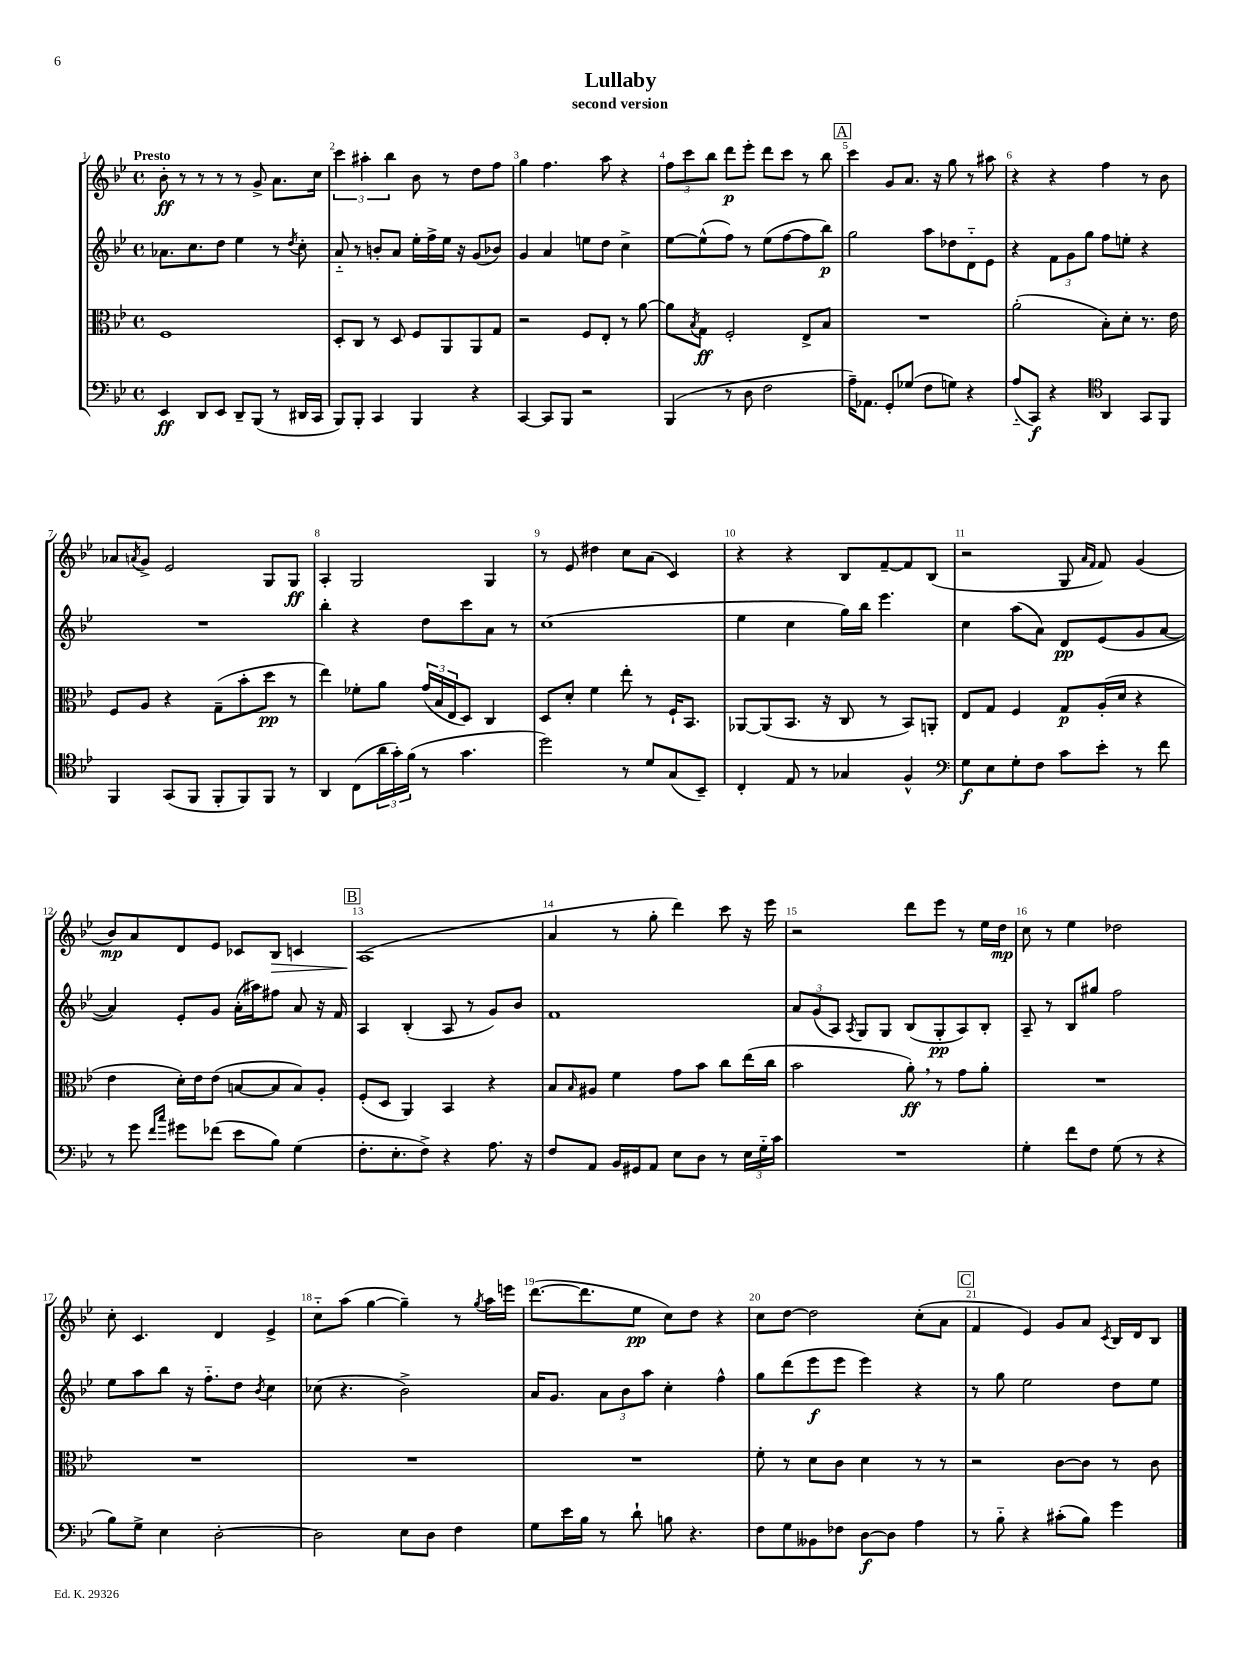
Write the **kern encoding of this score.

**kern	**dynam	**kern	**dynam	**kern	**dynam	**kern	**dynam
*part4	*part4	*part3	*part3	*part2	*part2	*part1	*part1
*staff4	*staff4	*staff3	*staff3	*staff2	*staff2	*staff1	*staff1
*clefF4	*	*clefC3	*	*clefG2	*	*clefG2	*
*k[b-e-]	*	*k[b-e-]	*	*k[b-e-]	*	*k[b-e-]	*
*M4/4	*	*M4/4	*	*M4/4	*	*M4/4	*
*met(c)	*	*met(c)	*	*met(c)	*	*met(c)	*
=1	=1	=1	=1	=1	=1	=1	=1
!	!	!	!	!	!	!LO:TX:a:B:t=Presto	!
4EE-/	ff	1F	.	8.a-X\L	.	8b-'\	ff
.	.	.	.	.	.	8r	.
.	.	.	.	8.cc\	.	.	.
8DD/L	.	.	.	.	.	8r	.
8EE-/J	.	.	.	8dd\J	.	8r	.
8DD~/L	.	.	.	4ee-\	.	8r	.
(8BBB-/J	.	.	.	.	.	8g^/	.
8r	.	.	.	8r	.	8.a\L	.
.	.	.	.	8qdd/	.	.	.
16DD#X/LL	.	.	.	8cc'\	.	.	.
16CC/JJ	.	.	.	.	.	16cc\Jk	.
=2	=2	=2	=2	=2	=2	=2	=2
8BBB-/L)	.	8D'/L	.	8a/	.	6ccc\	.
8BBB-'/J	.	8C/J	.	8r	.	.	.
.	.	.	.	.	.	6aa#X'\	.
4CC/	.	8r	.	8bn'/L	.	.	.
.	.	.	.	.	.	6bb-\	.
.	.	8D/	.	8a/J	.	.	.
4BBB-/	.	8F/L	.	16ee-'\LL	.	8b-\	.
.	.	.	.	16ff^\	.	.	.
.	.	8AA/	.	16ee-\JJ	.	8r	.
.	.	.	.	16r	.	.	.
4r	.	8AA/	.	(8g/L	.	8dd\L	.
.	.	8G/J	.	8b-X/J)	.	8ff\J	.
=3	=3	=3	=3	=3	=3	=3	=3
[4CC/	.	2r	.	4g/	.	4gg\	.
8CC/L]	.	.	.	4a/	.	4.ff\	.
8BBB-/J	.	.	.	.	.	.	.
2r	.	8F/L	.	8een\L	.	.	.
.	.	8E-'/J	.	8dd\J	.	8aa\	.
.	.	8r	.	4cc^\	.	4r	.
.	.	[8a\	.	.	.	.	.
=4	=4	=4	=4	=4	=4	=4	=4
(4BBB-/	.	8a\L]	.	[8ee-\L	.	12ff\L	.
.	.	.	.	.	.	12ccc\	.
.	.	8qB-/	.	.	.	.	.
.	.	8G\J	ff	(8ee-^^\]	.	.	.
.	.	.	.	.	.	12bb-\J	.
8r	.	2F'/	.	8ff\J)	.	8ddd\L	p
8D\	.	.	.	8r	.	8eee-'\J	.
2F\	.	.	.	(8ee-\L	.	8ddd\L	.
.	.	.	.	[8ff\	.	8ccc\J	.
.	.	8E-^/L	.	8ff\]	.	8r	.
.	.	8B-/J	.	8bb-\J)	p	8bb-\	.
!!LO:REH:place=s1:t=A
=5	=5	=5	=5	=5	=5	=5	=5
16A~\KL)	.	1r	.	2gg\	.	4ccc\	.
8.AA-X\J	.	.	.	.	.	.	.
8GG'/L	.	.	.	.	.	8g/L	.
(8G-X/J	.	.	.	.	.	8.a/J	.
8F\L	.	.	.	8aa\L	.	.	.
.	.	.	.	.	.	16r	.
8Gn\J)	.	.	.	8dd-X\	.	8gg\	.
4r	.	.	.	8d\	.	8r	.
.	.	.	.	8e-\J	.	8aa#X\	.
=6	=6	=6	=6	=6	=6	=6	=6
(8A/L	.	(2a'\	.	4r	.	4r	.
8CC/J)	f	.	.	.	.	.	.
4r	.	.	.	12f\L	.	4r	.
.	.	.	.	12g\	.	.	.
.	.	.	.	12gg\J	.	.	.
*clefC4	*	*	*	*	*	*	*
4AA/	.	8B-'\L)	.	8ff\L	.	4ff\	.
.	.	8d'\J	.	8een'\J	.	.	.
8GG/L	.	8.r	.	4r	.	8r	.
8FF/J	.	.	.	.	.	8b-\	.
.	.	16e-\	.	.	.	.	.
!!LO:LB:g=z
=7	=7	=7	=7	=7	=7	=7	=7
4FF/	.	8F/L	.	1r	.	8a-X/L	.
.	.	.	.	.	.	8qan/	.
.	.	8A/J	.	.	.	8g^/J	.
(8GG/L	.	4r	.	.	.	2e-/	.
8FF/J	.	.	.	.	.	.	.
8FF'/L	.	(8G~\L	.	.	.	.	.
8FF/)	.	8b-'\	.	.	.	.	.
8FF/J	.	8dd\J	pp	.	.	8G/L	.
8r	.	8r	.	.	.	8G/J	ff
=8	=8	=8	=8	=8	=8	=8	=8
4AA/	.	4ee-\)	.	4bb-'\	.	4A'/	.
(8C\L	.	8f-X'\L	.	4r	.	2G/	.
24a\L	.	8a\J	.	.	.	.	.
24g'\)	.	.	.	.	.	.	.
(24f\JJ	.	.	.	.	.	.	.
8r	.	(24g/LL	.	8dd\L	.	.	.
.	.	24B-/	.	.	.	.	.
.	.	24E-/J	.	.	.	.	.
4.g\	.	8D/J)	.	8ccc\	.	.	.
.	.	4C/	.	8a\J	.	4G/	.
.	.	.	.	8r	.	.	.
=9	=9	=9	=9	=9	=9	=9	=9
2dd\)	.	8D/L	.	(1cc	.	8r	.
.	.	8d'/J	.	.	.	8e-/	.
.	.	4f\	.	.	.	4dd#X\	.
8r	.	8ee-'\	.	.	.	8cc\L	.
8d/L	.	8r	.	.	.	(8a\J	.
(8G/	.	16F`/KL	.	.	.	4c/)	.
.	.	8.BB-/J	.	.	.	.	.
8BB-~/J)	.	.	.	.	.	.	.
=10	=10	=10	=10	=10	=10	=10	=10
4C'/	.	[8AA-X/L	.	4ee-\	.	4r	.
.	.	(8AA-/]	.	.	.	.	.
8E-/	.	8.BB-/J	.	4cc\	.	4r	.
8r	.	.	.	.	.	.	.
.	.	16r	.	.	.	.	.
4G-X/	.	8C/	.	16gg\LL)	.	8B-/L	.
.	.	.	.	16bb-\JJ	.	.	.
.	.	8r	.	4.eee-\	.	[8f~/	.
4F^^/	.	8BB-/L)	.	.	.	8f/]	.
.	.	8AAn'/J	.	.	.	(8B-/J	.
=11	=11	=11	=11	=11	=11	=11	=11
*clefF4	*	*	*	*	*	*	*
8G\L	f	8E-/L	.	4cc\	.	2r	.
8E-\	.	8G/J	.	.	.	.	.
8G'\	.	4F/	.	(8aa\L	.	.	.
8F\J	.	.	.	8a\J)	.	.	.
8c\L	.	8G/L	p	8d/L	pp	8G/	.
.	.	.	.	.	.	16qqa/LL	.
.	.	.	.	.	.	16qqf/JJ	.
8e-'\J	.	(16A'/L	.	(8e-/	.	8f/)	.
.	.	16d/JJ	.	.	.	.	.
8r	.	4r	.	8g/	.	(4g/	.
8f\	.	.	.	[8a/J	.	.	.
!!LO:LB:g=z
=12	=12	=12	=12	=12	=12	=12	=12
8r	.	4e-\	.	4a/])	.	8b-/L)	mp
8g\	.	.	.	.	.	8a/	.
16qqf/LL	.	.	.	.	.	.	.
16qqcc/JJ	.	.	.	.	.	.	.
8g#X\L	.	16d'\LL)	.	8e-'/L	.	8d/	.
.	.	16e-\J	.	.	.	.	.
(8f-X\J	.	(8e-\J	.	8g/J	.	8e-/J	.
8e-\L	.	[8Bn/L	.	(16a'\LL	.	8c-X/L	.
.	.	.	.	16aa#X\J)	.	.	.
!	!	!	!	!	!	!	!LO:HP:b
8B-\J)	.	8B/]	.	8ff#X\J	.	8B-/J	>
(4G\	.	8B/)	.	8a/	.	4cn/	.
.	.	8A'/J	.	16r	.	.	.
.	.	.	.	16f/	.	.	.
!!LO:REH:place=s1:t=B
=13	=13	=13	=13	=13	=13	=13	=13
8.F'\L	.	(8F'/L	.	4A/	.	(1A	.
.	.	8D/J	.	.	.	.	.
8.E-'\	.	.	.	.	.	.	.
.	.	4AA/)	.	(4B-'/	.	.	.
8F^\J)	.	.	.	.	.	.	.
4r	.	4BB-/	.	8A/	.	.	.
.	.	.	.	8r	.	.	.
8.A\	.	4r	.	8g/L)	.	.	.
.	.	.	.	8b-/J	.	.	.
16r	.	.	.	.	.	.	.
.	.	.	.	.	.	.	]
=14	=14	=14	=14	=14	=14	=14	=14
8F/L	.	8B-/L	.	1f	.	4a/	.
.	.	16qqB-/	.	.	.	.	.
8AA/J	.	8A#X/J	.	.	.	.	.
16BB-/LL	.	4f\	.	.	.	8r	.
16GG#X/J	.	.	.	.	.	.	.
8AA/J	.	.	.	.	.	8gg'\	.
8E-\L	.	8g\L	.	.	.	4ddd\)	.
8D\J	.	8b-\J	.	.	.	.	.
8r	.	8cc\L	.	.	.	8ccc\	.
24E-\LL	.	(16ee-\L	.	.	.	16r	.
24G\	.	.	.	.	.	.	.
.	.	16cc\JJ	.	.	.	16eee-\	.
24c\JJ	.	.	.	.	.	.	.
=15	=15	=15	=15	=15	=15	=15	=15
1r	.	2b-\	.	12a/L	.	2r	.
.	.	.	.	(12g/	.	.	.
.	.	.	.	12A/J)	.	.	.
.	.	.	.	8qA/	.	.	.
.	.	.	.	8G/L	.	.	.
.	.	.	.	8G/J	.	.	.
.	.	8a',\)	ff	(8B-/L	.	8ddd\L	.
.	.	8r	.	8G'/	pp	8eee-\J	.
.	.	8g\L	.	8A/)	.	8r	.
.	.	8a'\J	.	8B-'/J	.	16ee-\LL	.
.	.	.	.	.	.	16dd\JJ	mp
=16	=16	=16	=16	=16	=16	=16	=16
4G'\	.	1r	.	8A~/	.	8cc\	.
.	.	.	.	8r	.	8r	.
8f\L	.	.	.	8B-/L	.	4ee-\	.
8F\J	.	.	.	8gg#X/J	.	.	.
(8G\	.	.	.	2ff\	.	2dd-X\	.
8r	.	.	.	.	.	.	.
4r	.	.	.	.	.	.	.
!!LO:LB:g=z
=17	=17	=17	=17	=17	=17	=17	=17
8B-\L)	.	1r	.	8ee-\L	.	8cc'\	.
8G^\J	.	.	.	8aa\	.	4.c/	.
4E-\	.	.	.	8bb-\J	.	.	.
.	.	.	.	16r	.	.	.
.	.	.	.	8.ff\L	.	.	.
[2D'\	.	.	.	.	.	4d/	.
.	.	.	.	8dd\J	.	.	.
.	.	.	.	8qb-/	.	.	.
.	.	.	.	4cc\	.	4e-^/	.
=18	=18	=18	=18	=18	=18	=18	=18
2D\]	.	1r	.	(8cc-X\	.	8cc\L	.
.	.	.	.	4.r	.	(8aa\J	.
.	.	.	.	.	.	[4gg\	.
8E-\L	.	.	.	2b-^\)	.	4gg~\])	.
8D\J	.	.	.	.	.	.	.
4F\	.	.	.	.	.	8r	.
.	.	.	.	.	.	8qgg/	.
.	.	.	.	.	.	16aa\LL	.
.	.	.	.	.	.	16eeen\JJ	.
=19	=19	=19	=19	=19	=19	=19	=19
8G\L	.	1r	.	16a/KL	.	([8.ddd\L	.
.	.	.	.	8.g/J	.	.	.
16e-\L	.	.	.	.	.	.	.
16B-\JJ	.	.	.	.	.	8.ddd\]	.
8r	.	.	.	12a\L	.	.	.
.	.	.	.	12b-\	.	.	.
8d`\	.	.	.	.	.	8ee-\J	pp
.	.	.	.	12aa\J	.	.	.
8Bn\	.	.	.	4cc'\	.	8cc\L)	.
4.r	.	.	.	.	.	8dd\J	.
.	.	.	.	4ff^^\	.	4r	.
=20	=20	=20	=20	=20	=20	=20	=20
8F\L	.	8f'\	.	8gg\L	.	8cc\L	.
8G\	.	8r	.	(8ddd\	.	[8dd\J	.
8BB--X\	.	8d\L	.	8eee-\	f	2dd\]	.
8F-X\J	.	8c\J	.	8eee-\J	.	.	.
[8D\L	f	4d\	.	4eee-\)	.	.	.
8D\J]	.	.	.	.	.	.	.
4A\	.	8r	.	4r	.	(8cc'\L	.
.	.	8r	.	.	.	8a\J	.
!!LO:REH:place=s1:t=C
=21	=21	=21	=21	=21	=21	=21	=21
8r	.	2r	.	8r	.	4f/	.
8B-\	.	.	.	8gg\	.	.	.
4r	.	.	.	2ee-\	.	4e-/)	.
(8c#X'\L	.	[8c\L	.	.	.	8g/L	.
8B-\J)	.	8c\J]	.	.	.	8a/J	.
.	.	.	.	.	.	8qc/	.
4g\	.	8r	.	8dd\L	.	16B-/LL	.
.	.	.	.	.	.	16d/J	.
.	.	8c\	.	8ee-\J	.	8B-/J	.
==	==	==	==	==	==	==	==
*-	*-	*-	*-	*-	*-	*-	*-
